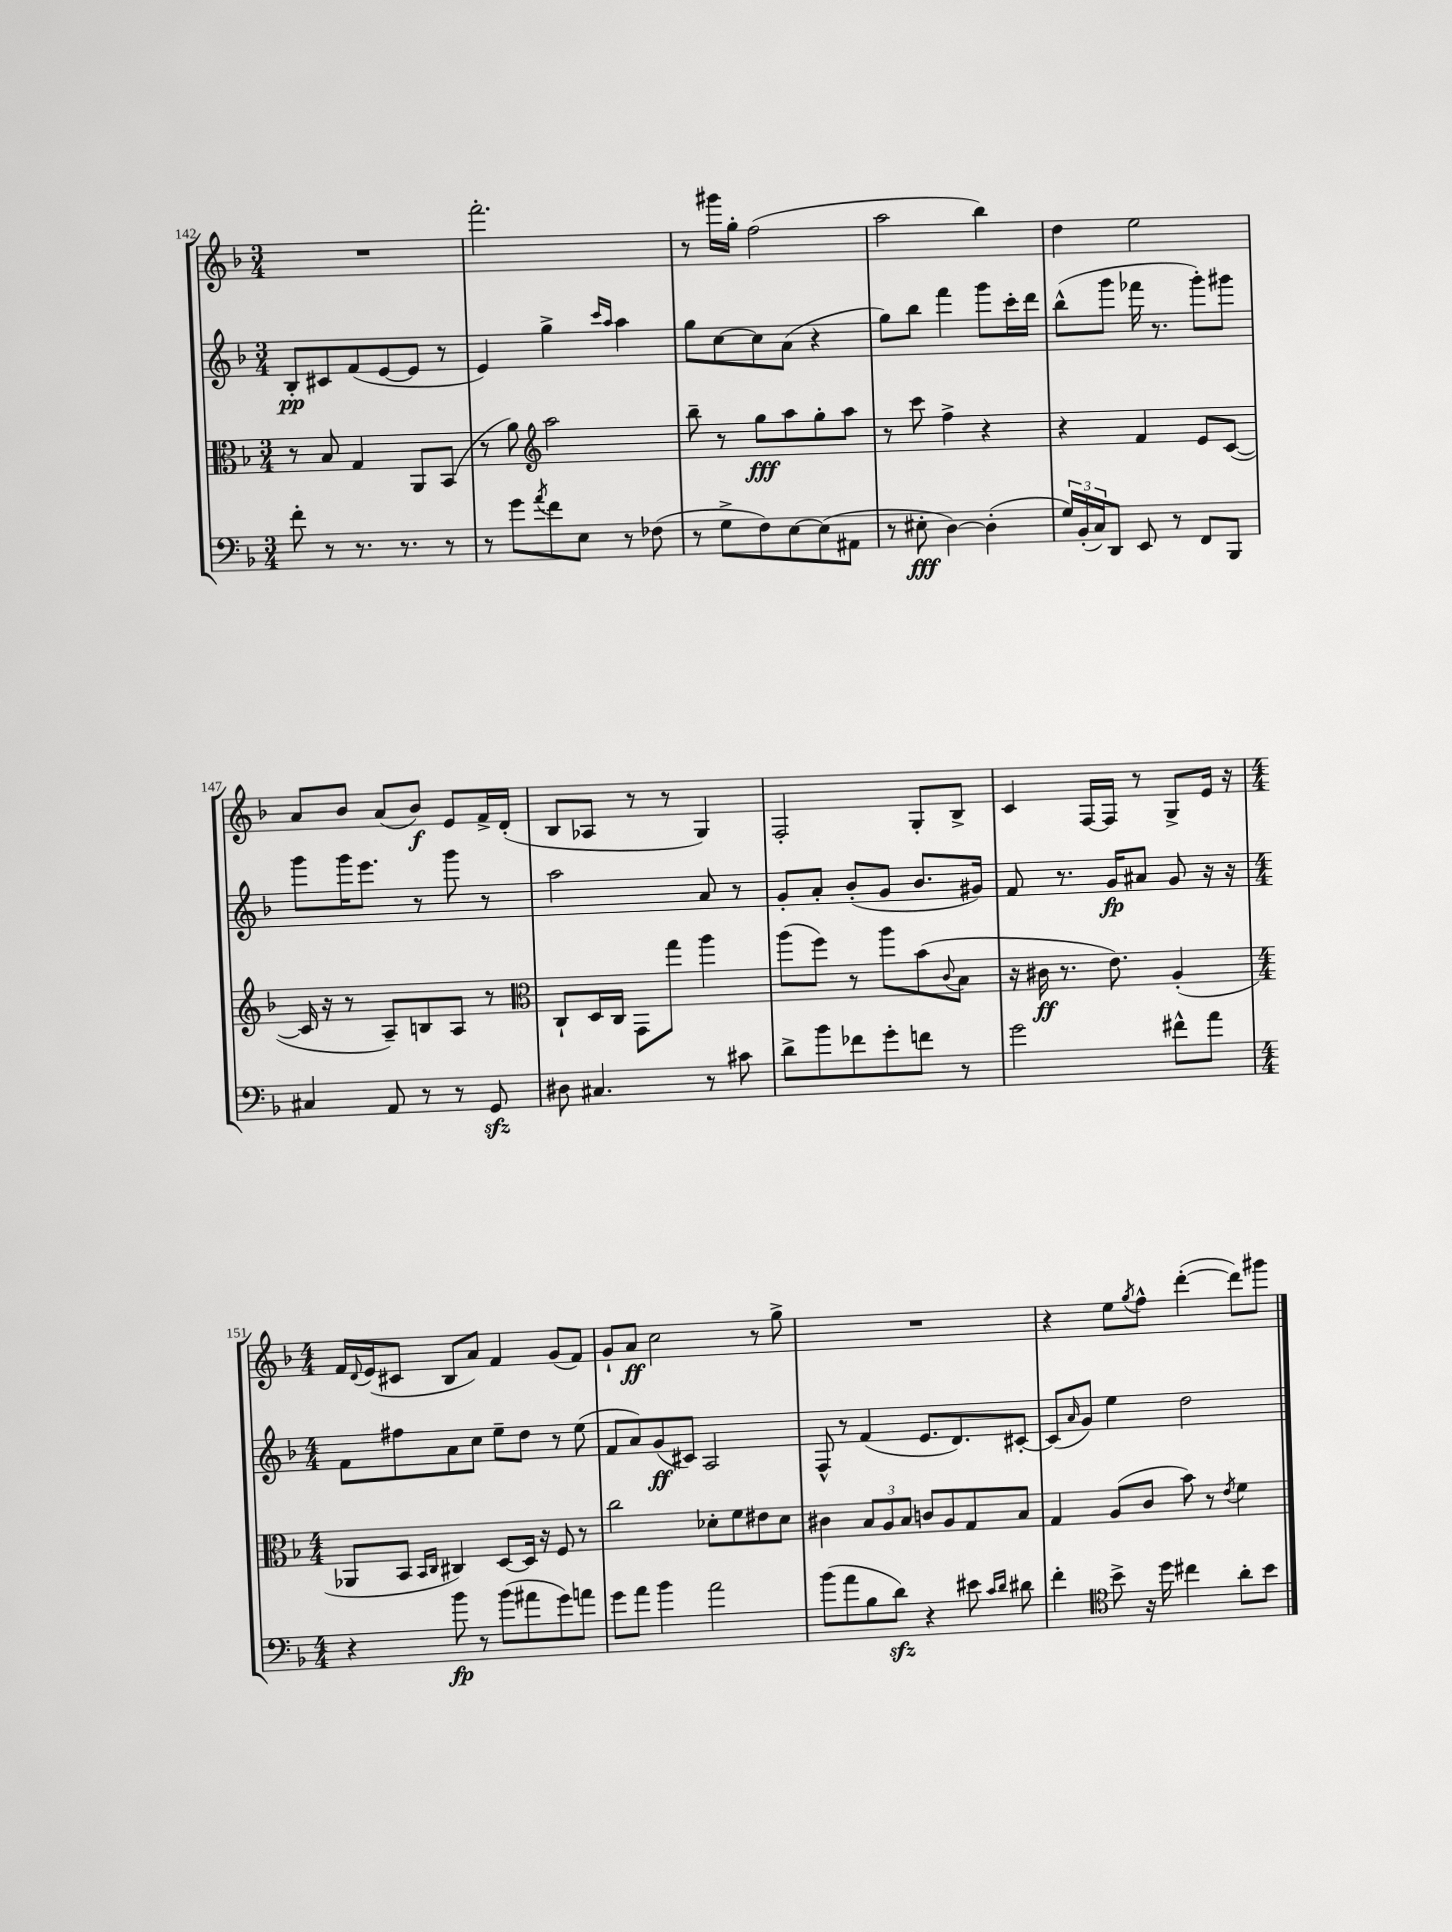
<<
\new StaffGroup <<
\new Staff = "s0" {
    \clef treble \key f \major \numericTimeSignature \time 3/4
    R2. |
    f'''2.-. |
    r8 gis'''16 g''16-. f''2( |
    a''2 bes''4) |
    d''4 e''2 |
    a'8 bes'8 a'8( bes'8\f) e'8 f'16-> d'16-.( |
    bes8 aes8 r8 r8 g4) |
    f2-. g8-. bes8-> |
    c'4 f16~ f16 r8 g8-> e'16 r16 |
    \numericTimeSignature \time 4/4 f'16 \appoggiatura { d'8 } e'16( cis'8 bes8 a'8) f'4 g'8( f'8) |
    g'8-! a'8\ff c''2 r8 g''8-> |
    R1 |
    r4 e''8 \acciaccatura { g''8 } f''8-^ d'''4~-.( d'''8) gis'''8 \bar "|." |
}
\new Staff = "s1" {
    \clef treble \key f \major \numericTimeSignature \time 3/4
    bes8-.\pp cis'8 f'8( e'8~ e'8 r8 |
    e'4) g''4-> \grace { c'''16 a''16 } a''4 |
    g''8 c''8~ c''8 a'8( r4 |
    g''8) bes''8 f'''4 g'''8 c'''16-. d'''16 |
    bes''8-^( g'''8 fes'''16 r8. g'''8-.) gis'''8 |
    g'''8 g'''16 e'''8. r8 g'''8 r8 |
    a''2 a'8 r8 |
    g'8-. a'8-. bes'8-.( g'8 bes'8. gis'16) |
    f'8 r8. g'16\fp ais'8 g'8 r16 r16 |
    \numericTimeSignature \time 4/4 f'8 fis''8 a'8 c''8 e''8-- d''8 r8 e''8( |
    f'8 a'8) g'8\ff( cis'8) a2 |
    f8-^ r8 f'4( e'8. d'8.) cis'8~-. |
    cis'8( \grace { a'16 } g'8) e''4 d''2 \bar "|." |
}
\new Staff = "s2" {
    \clef alto \key f \major \numericTimeSignature \time 3/4
    r8 bes8 g4 a,8 bes,8( |
    r8 a'8) \clef treble a''2 |
    bes''8-- r8 g''8\fff a''8 g''8-. a''8 |
    r8 c'''8 f''4-> r4 |
    r4 f'4 e'8 c'8~( |
    c'16 r16 r8 a8--) b8 a8 r8 |
    \clef alto c8-! d16 c16 g,8 g''8 a''4 |
    a''8( f''8) r8 a''8 bes'8( \appoggiatura { c'8 } bes8 |
    r16 cis'16\ff r8. e'8.) a4-.( |
    \numericTimeSignature \time 4/4 aes,8 bes,8 \grace { bes,16 c16 } cis4) d8~ d16 r16 f8 r8 |
    c''2 des'8-. f'8 eis'8 des'8 |
    cis'4 \tuplet 3/2 { bes8 a8 bes8 } c'8 a8 g8 bes8 |
    g4 a8( c'8 bes'8) r8 \acciaccatura { e'8 } f'4 \bar "|." |
}
\new Staff = "s3" {
    \clef bass \key f \major \numericTimeSignature \time 3/4
    f'8-. r8 r8. r8. r8 |
    r8 g'8 \acciaccatura { a'8 } f'8 e8 r8 fes8( |
    r8 g8-> f8) e8~ e8( ais,8 |
    r8 eis8-.\fff d4~) d4-.( |
    \tuplet 3/2 { g16) bes,16-.( c16) } d,8 e,8 r8 f,8 bes,,8 |
    cis4 a,8 r8 r8 g,8\sfz |
    dis8 cis4. r8 cis'8 |
    d'8-> bes'8 fes'8 g'8-. f'8 r8 |
    g'2 fis'8-^ a'8 |
    \numericTimeSignature \time 4/4 r4 bes'8\fp r8 bes'8( ais'8 g'8) a'8 |
    g'8 a'8 bes'4 a'2 |
    bes'8( a'8 bes8 d'8\sfz) r4 eis'8 \grace { c'16 d'16 } dis'8 |
    f'4-. \clef tenor bes'8-> r16 d''16 cis''4 a'8-. bes'8 \bar "|." |
}
>>
>>
\layout { \context { \Score currentBarNumber = #142 } }
